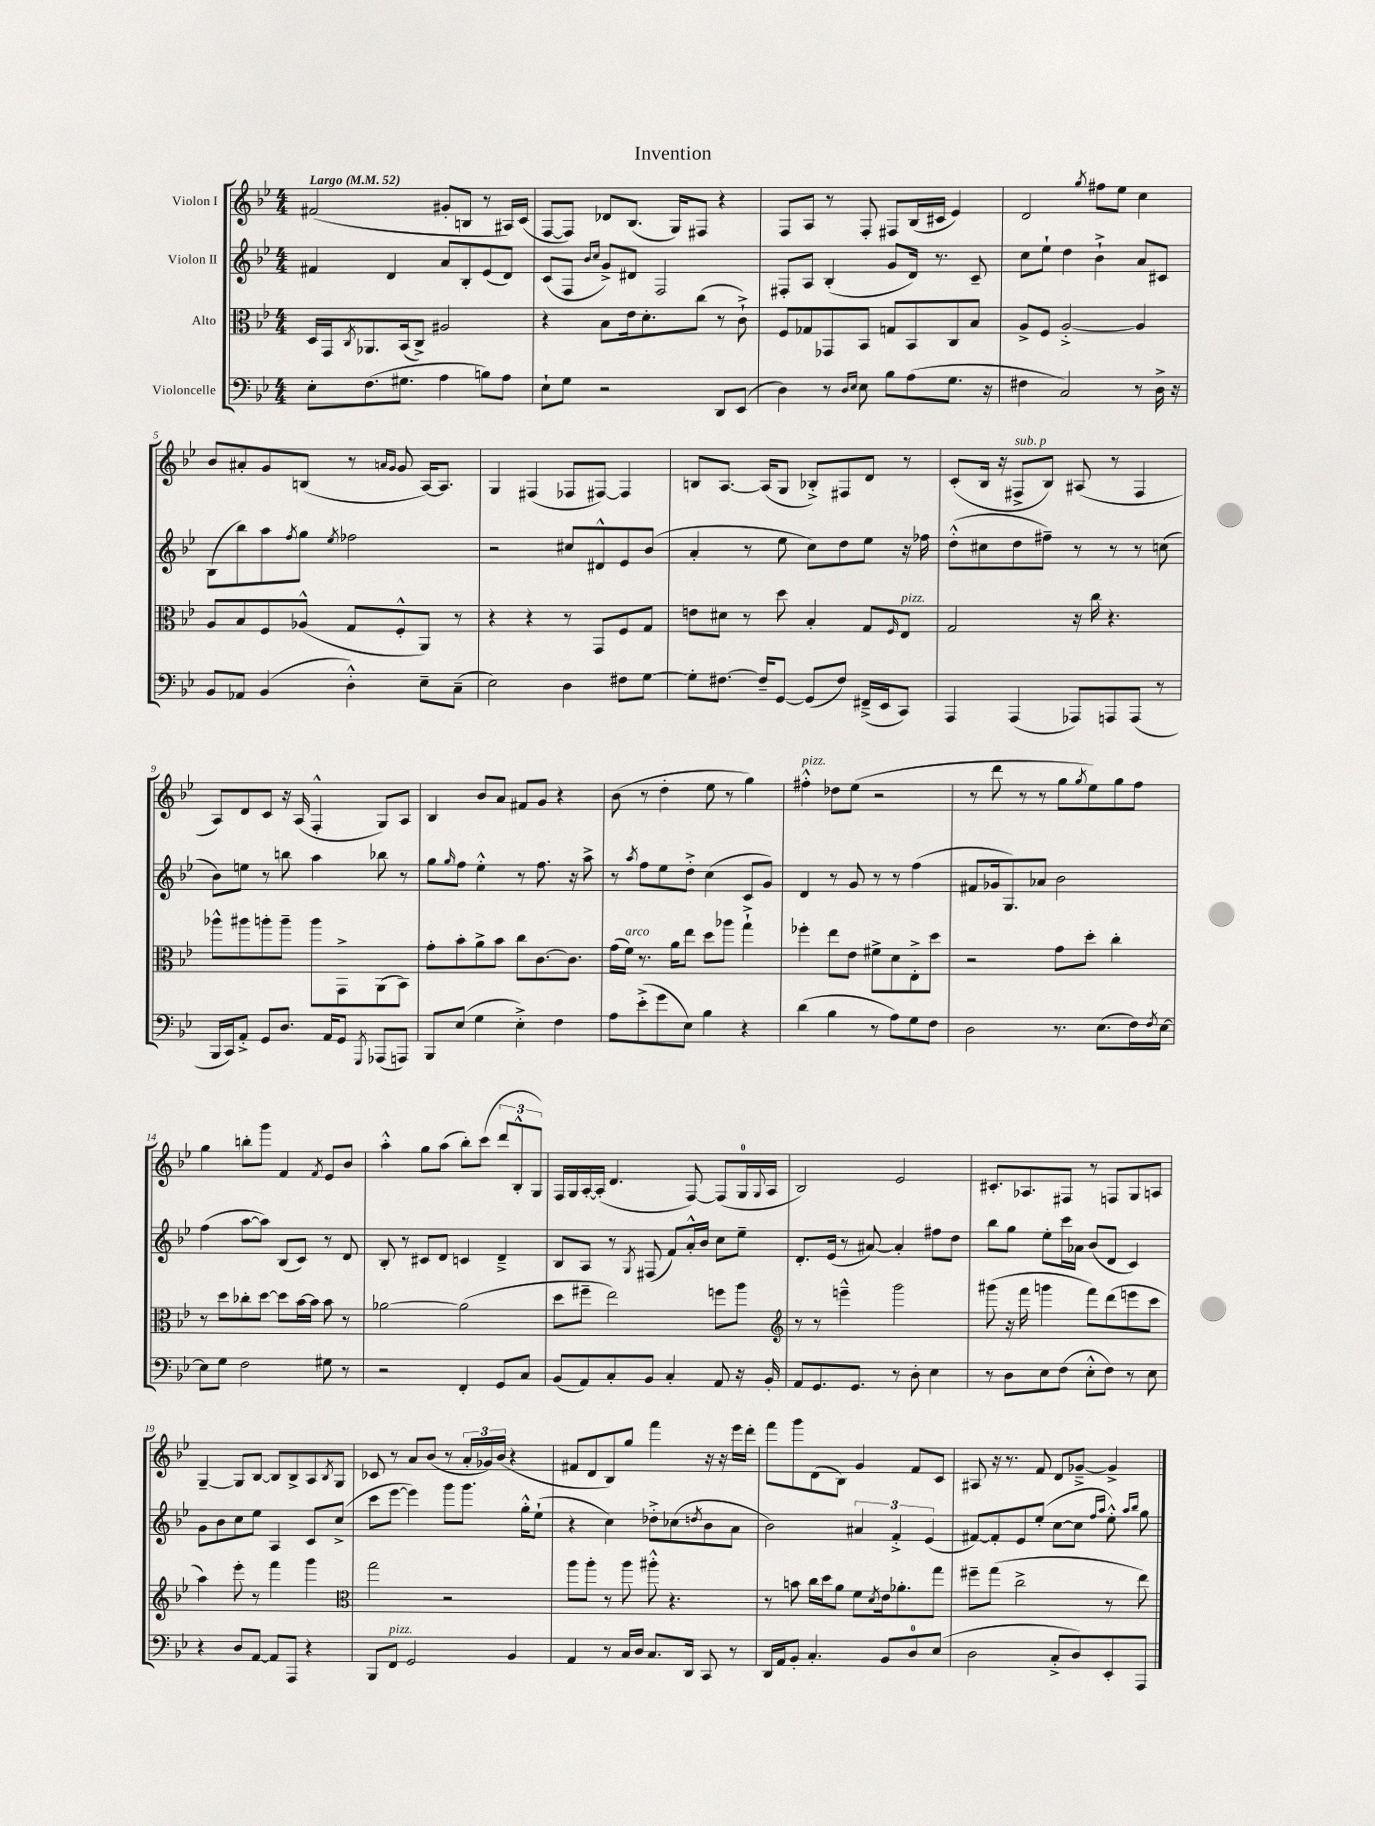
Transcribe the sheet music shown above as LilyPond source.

\header { title = "Invention" }
<<
\new StaffGroup <<
\new Staff = "s0" \with { instrumentName = "Violon I" } {
    \clef treble \key bes \major \numericTimeSignature \time 4/4 \tempo "Largo" 4 = 52
    fis'2( gis'8-. b8 r8 ais16) c'16( |
    f8~ f8) des'8 bes8.( g16) fis8 r4 |
    f8 a8 r8 f8-. fis8 bes16( cis'16 ees'4) |
    d'2 \acciaccatura { g''8 } fis''8 ees''8 c''4 |
    bes'8 ais'8-. g'8 b8( r8 \grace { a'16 g'16 } g'8 a16~) a8. |
    g4 fis4( fes8 fis8~) fis4 |
    b8 a8.~ a16( g8 bes8-.->) fis8 d'8 r8 |
    c'8-.( bes16 r16 fis8->^\markup { \italic "sub. p" } bes8) ais8( r8 fis4 |
    a8) d'8 c'8 r16 a16( f4-.-^ g8) a8 |
    bes4 bes'8 a'8 fis'8 g'8 r4 |
    bes'8( r8 d''4-. ees''8 r8 g''4) |
    fis''4-.-^^\markup { \italic "pizz." } des''8 ees''8( r2 |
    r8 d'''8 r8 r8 g''8 \acciaccatura { g''8 } ees''8) g''8 f''8 |
    g''4 b''8-. g'''8 f'4 \acciaccatura { f'8 } ees'8 bes'8 |
    a''4-.-^ g''8 a''8( bes''8-.) c'''8( \tuplet 3/2 { d'''8 bes8-.-^ g8) } |
    f16 g16 a16~-. a16-.( d'4. f8~) f8( g16-0 \appoggiatura { g8 } a16 |
    bes2) ees'2 |
    cis'8.-. aes8. fis8 r8 f8 g8 a8 |
    g4~-- g8 bes8~ bes8 bes8-> a8 \acciaccatura { bes8 } g8 |
    ces'8 r8 a'8 bes'8( r8 \tuplet 3/2 { a'16-. ges'16) bes'16( } r4 |
    fis'8 d'8 bes8) g''8 f'''4 r16 r16 ees'''16 d'''16-. |
    f'''8 g'''8 d'8( bes8) g'4 f'8 c'8 |
    ais8 r16 r8. f'8 d'8 ges'8~---> ges'4-> \bar "|." |
}
\new Staff = "s1" \with { instrumentName = "Violon II" } {
    \clef treble \key bes \major \numericTimeSignature \time 4/4
    fis'4 d'4 a'8 bes8-. ees'8( d'8) |
    c'8( f8 \grace { bes'16 c''16 } g'8->) dis'8 f2 |
    fis8-. a8 bes4-.( g'8 d'16) r8. c'8-- |
    c''8 ees''8-! d''4 bes'4-!-> a'8 cis'8 |
    bes8( bes''8) a''8 \acciaccatura { f''8 } g''8 \acciaccatura { ees''8 } fes''2 |
    r2 cis''8 dis'8-^ ees'8 bes'8( |
    a'4-. r8 ees''8 c''8) d''8 ees''8 r16 fes''16 |
    d''8-.-^( cis''8 d''8 fis''8--) r8 r8 r8 c''8( |
    bes'8) e''8 r8 b''8 a''4 bes''8 r8 |
    g''8 \grace { g''16 } f''8 ees''4-.-^ r8 f''8. r16 a''8-> |
    r8 \acciaccatura { a''8 } f''8 ees''8 d''8-.-> c''4( c'8 g'8) |
    d'4 r8 g'8 r8 r8 f''4( |
    fis'8 ges'16 g8.) aes'8 bes'2 |
    f''4( a''8~ a''8) bes8( c'8) r8 d'8 |
    bes8-. r8 cis'8 d'8 c'4 d'4---> |
    bes8 a8 r8 \acciaccatura { g8 } fis8( f'8) a'16-.-^ bes'16 c''8 ees''8-- |
    d'8.-. ees'16( r8 ais'8~) ais'4-. fis''8 d''8 |
    bes''8 g''8 ees''8-. c'''16 aes'16 bes'8( d'8 c'4) |
    g'8 bes'8 c''8 ees''8 a4 c'8 c''8->( |
    c'''8 ees'''8~ ees'''4) g'''8 g'''8. g''16-.-^ ees''8-!( |
    r4 c''4) des''8-.-> ces''8( \acciaccatura { d''8 } bes'8 a'8 |
    bes'2) \tuplet 3/2 { ais'4 f'4-.-> ees'4( } |
    fis'8~) fis'8-. ees'8 ees''8-.( c''8~ c''8 \grace { f''16 a''16 } ees''8-.-^) \grace { a''16 bes''16 } g''8 \bar "|." |
}
\new Staff = "s2" \with { instrumentName = "Alto" } {
    \clef alto \key bes \major \numericTimeSignature \time 4/4
    d16 g,16 \acciaccatura { c8 } aes,8. bes,16( c8->) ais2 |
    r4 bes8 ees'16 d'8.-. c''8( r8 c'8-!->) |
    f8 ges8 ges,8 bes,8 g8 bes,8 c8 bes8 |
    a8-> f8 a2~-.-> a4 |
    a8 bes8 f8 aes8-^( g8 f8-.-^ a,8) r8 |
    r4 r4 r8 g,8 f8 g8 |
    e'8 dis'8 r8 d''8 bes4-. g8 \grace { f16 } ees8^\markup { \italic "pizz." } |
    g2 r16 c''16 r4. |
    aes''8-^ ais''8 a''8-. a''8-- a''8 g,8-> a,8( bes,8) |
    g'8-. bes'8-. a'8-> bes'8 c''8 c'8.~ c'8. |
    g'16( f'16^\markup { \italic "arco" }) r8. a'16 ees''8 d''8 aes''8 g''4-!-> |
    fes''4-. ees''8 ees'8 fis'8-> d'8 ees8-.-> d''8 |
    r2 g'8 d''8-. c''4-. |
    r8 d''8 ces''8-. d''8~ d''8 bes'16~ bes'16 bes'8 r8 |
    aes'2~ aes'2( |
    d''8 fis''8-- ees''2) f''8 a''8 |
    \clef treble r8 r8 e'''4---^ g'''2 |
    gis'''8( r16 f'''16 g'''4 f'''8) d'''8( e'''8 c'''8 |
    a''4) ees'''8-. r8 f'''4 g'''4 |
    \clef alto g''2 r2 |
    a''8 a''8-. r8 a''8 ais''8-.-^ r4. |
    r8 b'8 c''16 d''16 a'8 f'8 \acciaccatura { d'8 } ees'16 aes'8.-. g''8 |
    fis''8-- g''8( c''2-> r8 ees''8) \bar "|." |
}
\new Staff = "s3" \with { instrumentName = "Violoncelle" } {
    \clef bass \key bes \major \numericTimeSignature \time 4/4
    ees8-. f8.( gis8. a4 b8) a8 |
    ees8-! g8 r2 d,8 ees,8( |
    d4) r8 \grace { d16 ees16 } ees8 bes8 a8( g8. r16 |
    fis4 c2) r8 d16-> r16 |
    bes,8 aes,8 bes,4( d4-.-^) ees8-- c8--( |
    ees2) d4 fis8 g8~ |
    g8-. fis8.~ fis16-- g,8~ g,8( fis8) fis,16--->( ees,16 c,8) |
    a,,4 a,,4( aes,,8) a,,8 a,,8( r8 |
    bes,,16 c,16) a,8-.-> g,8 d8. a,16 g,8 \acciaccatura { g,,8 } aes,,8( a,,8) |
    bes,,8 ees8( g4 ees4-.->) f4 |
    a8 ees'8-.->( g'8 ees8) bes4 r4 |
    d'4( bes4 r8 a8) g8 f8 |
    d2 r8. ees8.( f16) \acciaccatura { f8 } ees16~ |
    ees8 g8 f2 gis8 r8 |
    r2 f,4-. g,8 c8 |
    bes,8( a,8) c8-. bes,8 c4-. a,8 r16 bes,16-. |
    a,8 g,8. g,8. r8 d8-. ees4 |
    r8 d8 ees8 f8( ees8-.-^ f8) r8 ees8 |
    r4 d8 a,8~ a,8 a,,8 r4 |
    bes,,8 f,8^\markup { \italic "pizz." } g,2 bes,4 |
    a,4 r8 c16 d16 c8. d,16 c,8 r8 |
    d,16 a,16 bes,8-. c4.-. bes,8 d8-0 ees8( |
    d2 c8-.-> d8) ees,8-. a,,8 \bar "|." |
}
>>
>>
